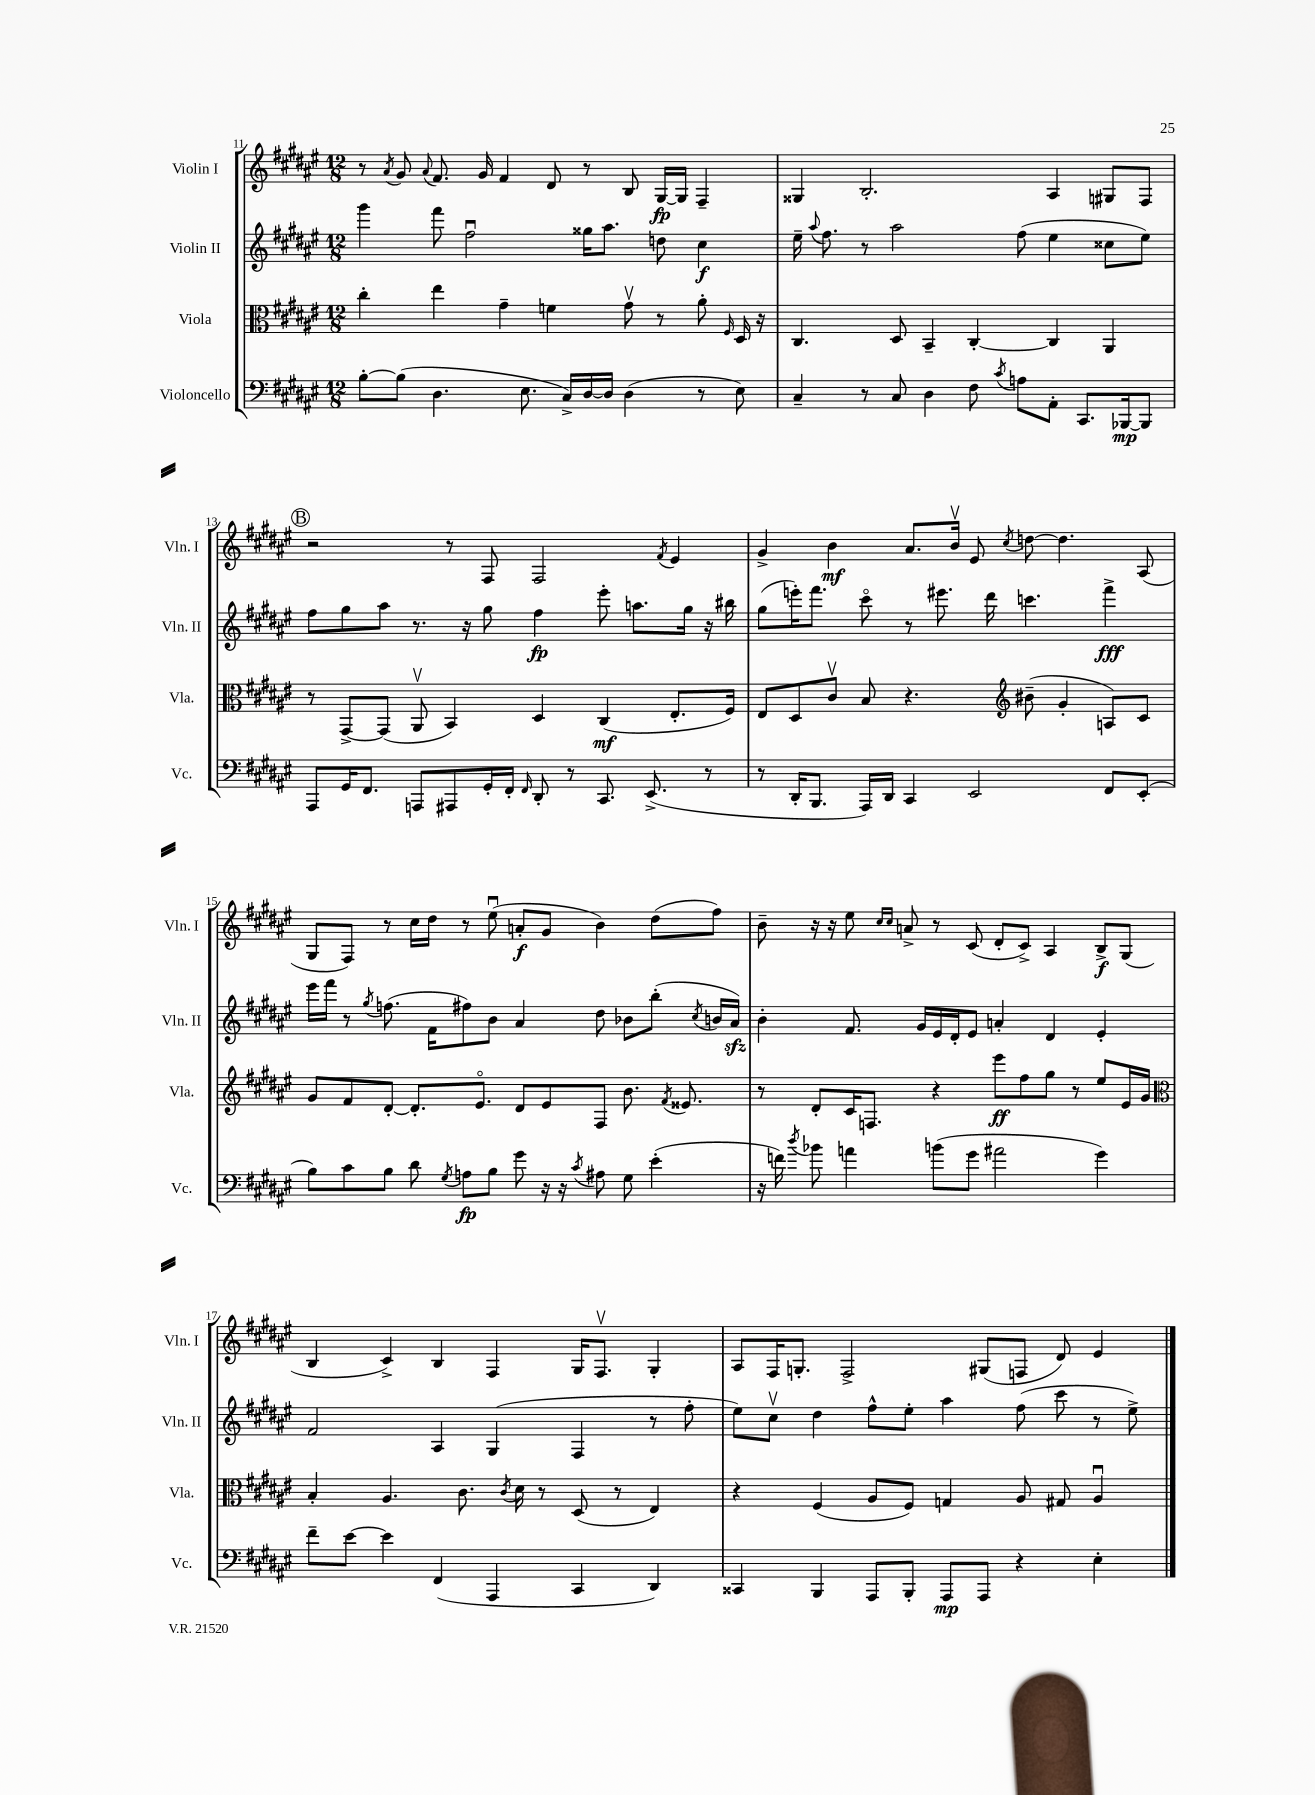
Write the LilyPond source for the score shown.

<<
\new StaffGroup <<
\new Staff = "s0" \with { instrumentName = "Violin I" shortInstrumentName = "Vln. I" } {
    \clef treble \key fis \major \numericTimeSignature \time 12/8
    \autoBeamOff r8 \acciaccatura { ais'8 } gis'8 \appoggiatura { ais'8 } fis'8. gis'16 fis'4 dis'8 r8 b8 gis16[~\fp gis16] fis4-- |
    gisis4 b2.-. ais4 gis8[ fis8] |
    \mark \markup { \circle "B" } r2 r8 fis8 fis2 \acciaccatura { fis'8 } eis'4 |
    gis'4-> b'4\mf ais'8.[ b'16]\upbow eis'8 \acciaccatura { cis''8 } d''8~ d''4. ais8( |
    gis8[ fis8]) r8 cis''16[ dis''16] r8 eis''8\downbow( a'8[-.\f gis'8] b'4) dis''8[( fis''8]) |
    b'8-- r16 r16 eis''8 \grace { cis''16[ cis''16] } a'8-> r8 cis'8( dis'8[-. cis'8]->) ais4 b8[->\f gis8]( |
    b4 cis'4->) b4 fis4 gis16[ fis8.]\upbow gis4-. |
    ais8[ fis16 g8.]-. fis2-> gis8[( f8] dis'8) eis'4 \bar "|." |
}
\new Staff = "s1" \with { instrumentName = "Violin II" shortInstrumentName = "Vln. II" } {
    \clef treble \key fis \major \numericTimeSignature \time 12/8
    \autoBeamOff gis'''4 fis'''8 fis''2\downbow gisis''16[ ais''8.] d''8 cis''4\f |
    eis''16-- \appoggiatura { ais''8 } fis''8. r8 ais''2 fis''8( eis''4 cisis''8[ eis''8]) |
    \mark \markup { \circle "B" } fis''8[ gis''8 ais''8] r8. r16 gis''8 fis''4\fp eis'''8-. a''8.[ gis''16] r16 bis''16 |
    gis''8[( e'''16-.) fis'''8.] cis'''8\flageolet r8 eis'''8. dis'''16 c'''4. fis'''4->\fff |
    eis'''16[ fis'''16] r8 \acciaccatura { gis''8 } f''8.( fis'16[ fis''8) b'8] ais'4 dis''8 bes'8[ b''8]-.( \acciaccatura { cis''8 } b'16[ ais'16]\sfz) |
    b'4-. fis'8. gis'16[ eis'16 dis'16-. eis'8] a'4-. dis'4 eis'4-. |
    fis'2 ais4 gis4( fis4 r8 fis''8-. |
    eis''8[) cis''8]\upbow dis''4 fis''8[-^ eis''8]-. ais''4 fis''8( cis'''8 r8 eis''8->) \bar "|." |
}
\new Staff = "s2" \with { instrumentName = "Viola" shortInstrumentName = "Vla." } {
    \clef alto \key fis \major \numericTimeSignature \time 12/8
    \autoBeamOff cis''4-. eis''4 gis'4-- f'4 gis'8\upbow r8 ais'8-. \grace { fis16 } dis16 r16 |
    cis4. dis8 b,4-- cis4~-. cis4 ais,4 |
    \mark \markup { \circle "B" } r8 gis,8[~-> gis,8]( ais,8\upbow b,4) dis4 cis4\mf( eis8.[-. fis16]) |
    eis8[ dis8 cis'8]\upbow b8 r4. \clef treble bis'8--( gis'4-. a8[) cis'8] |
    gis'8[ fis'8 dis'8]~-. dis'8.[-. eis'8.]\flageolet dis'8[ eis'8 fis8] b'8. \acciaccatura { fis'8 } eisis'8. |
    r8 dis'8[-. cis'16 f8.] r4 eis'''8[\ff fis''8 gis''8] r8 eis''8[ eis'16 gis'16] |
    \clef alto b4-. ais4. cis'8. \acciaccatura { cis'8 } dis'16 r8 dis8( r8 eis4) |
    r4 fis4( ais8[ fis8]) g4 ais8 gis8 ais4\downbow \bar "|." |
}
\new Staff = "s3" \with { instrumentName = "Violoncello" shortInstrumentName = "Vc." } {
    \clef bass \key fis \major \numericTimeSignature \time 12/8
    \autoBeamOff b8[~-. b8]( dis4. eis8. cis16[->) dis16~ dis16] dis4( r8 eis8) |
    cis4-- r8 cis8 dis4 fis8 \acciaccatura { cis'8 } a8[ ais,8]-. cis,8.[ bes,,16~\mp bes,,8] |
    \mark \markup { \circle "B" } ais,,8[ gis,16 fis,8.] a,,8[ ais,,8 gis,16-. fis,16]-. \grace { fis,16 } dis,8-. r8 cis,8. eis,8.->( r8 |
    r8 dis,16[-. b,,8.] ais,,16[) dis,16] cis,4 eis,2 fis,8[ eis,8]-.( |
    b8[) cis'8 b8] dis'8 \acciaccatura { gis8 } a8[\fp b8] gis'8 r16 r16 \acciaccatura { cis'8 } ais8 gis8 eis'4-.( |
    r16 f'16) \acciaccatura { dis''8 } bes'8 a'4 b'8[( gis'8] ais'2 gis'4) |
    fis'8[-- eis'8]~ eis'4 fis,4( ais,,4 cis,4 dis,4) |
    cisis,4 b,,4 ais,,8[ b,,8]-. ais,,8[\mp ais,,8] r4 eis4-. \bar "|." |
}
>>
>>
\layout { \context { \Score currentBarNumber = #11 } }
